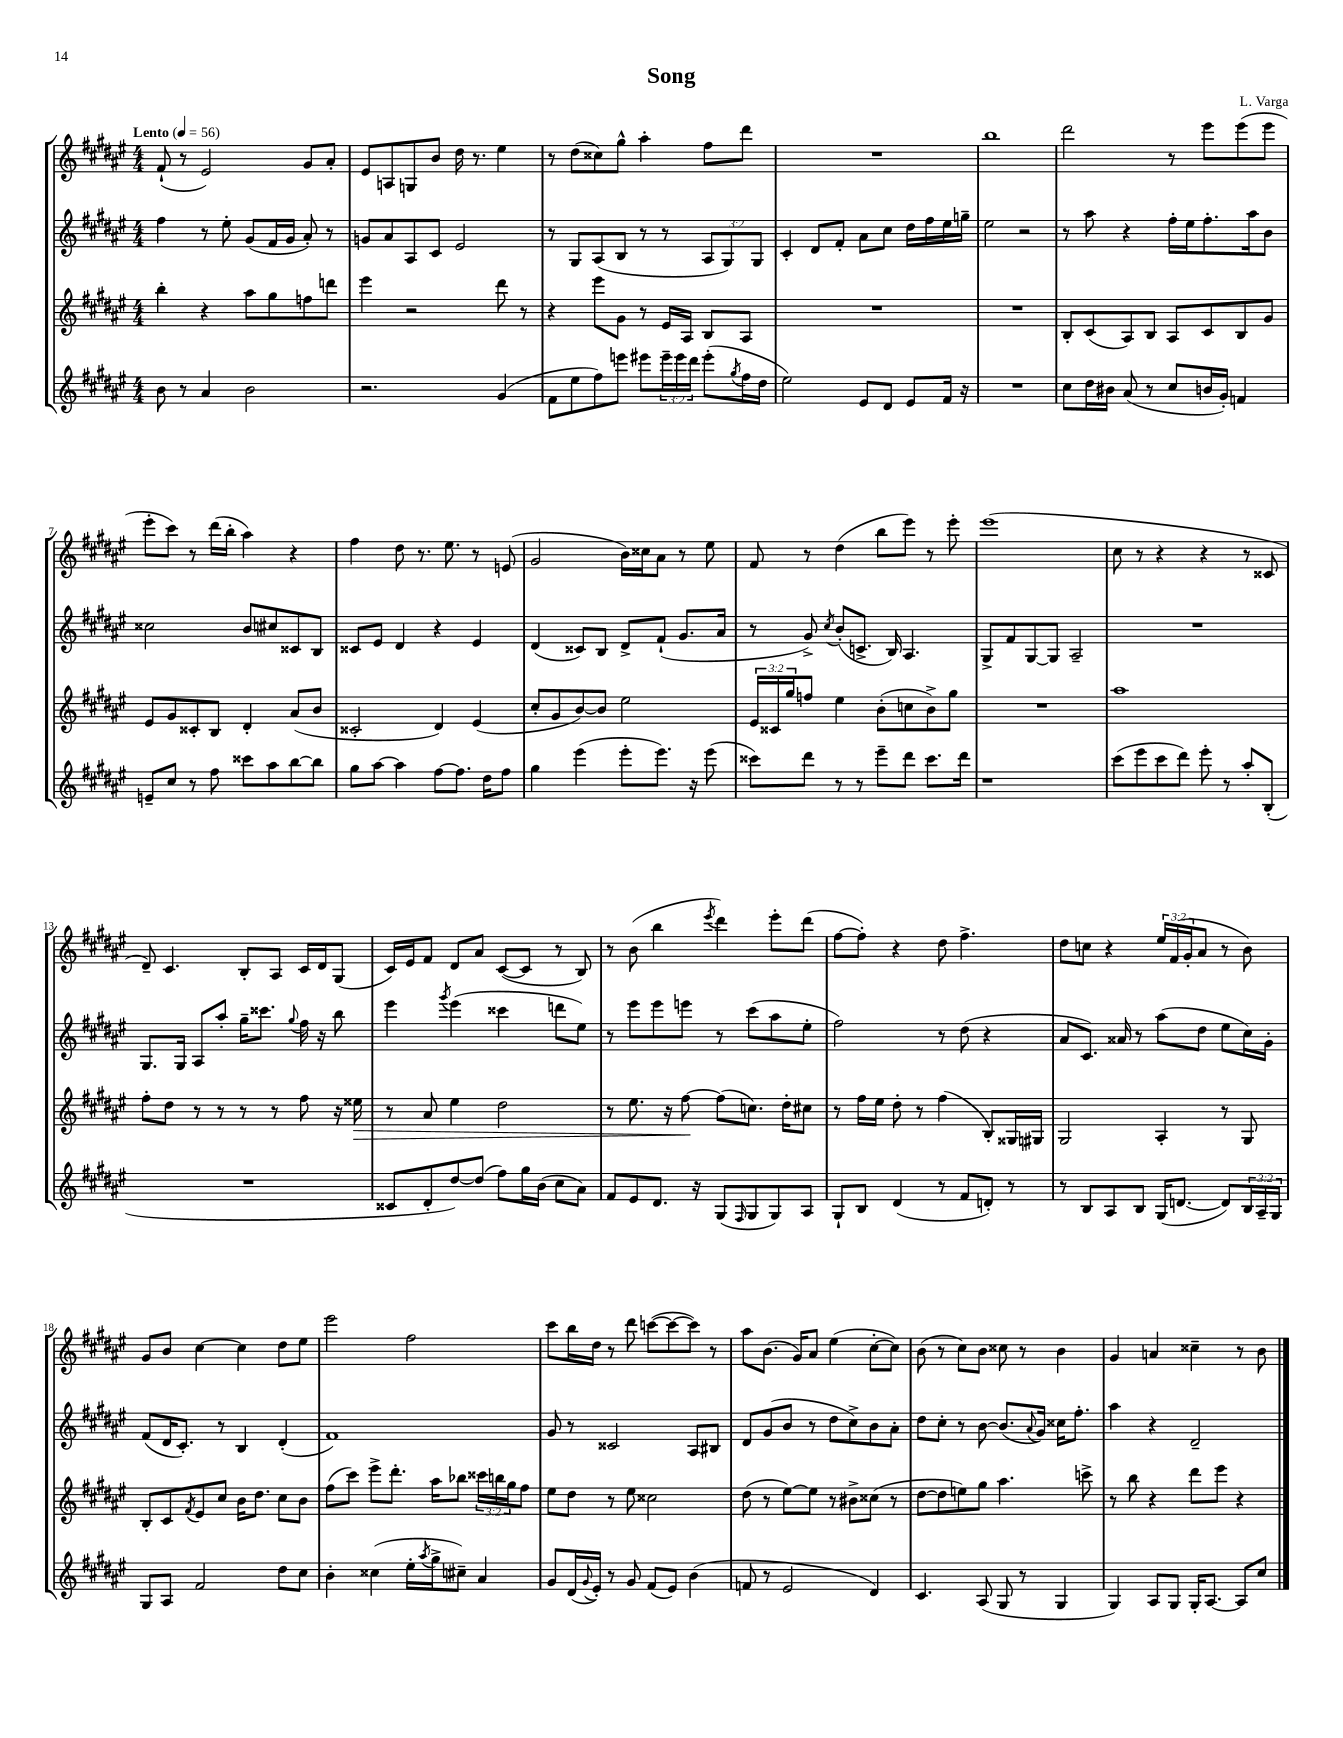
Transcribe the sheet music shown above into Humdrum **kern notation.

**kern	**kern	**dynam	**kern	**kern
*part4	*part3	*part3	*part2	*part1
*staff4	*staff3	*staff3	*staff2	*staff1
*clefG2	*clefG2	*	*clefG2	*clefG2
*k[f#c#g#d#a#e#]	*k[f#c#g#d#a#e#]	*	*k[f#c#g#d#a#e#]	*k[f#c#g#d#a#e#]
*M4/4	*M4/4	*	*M4/4	*M4/4
*MM56	*MM56	*	*MM56	*MM56
=1	=1	=1	=1	=1
!	!	!	!	!LO:TX:a:B:t=Lento
8b\	4bb'\	.	4ff#\	(8f#`/
8r	.	.	.	8r
4a#/	4r	.	8r	2e#/)
.	.	.	8ee#'\	.
2b\	8aa#\L	.	(8g#/L	.
.	8gg#\	.	16f#/L	.
.	.	.	16g#/JJ	.
.	8ffn\	.	8a#'/)	8g#/L
.	8dddn\J	.	8r	8a#'/J
=2	=2	=2	=2	=2
2.r	4eee#\	.	8gn/L	8e#/L
.	.	.	8a#/	8An/
.	2r	.	8A#/	8Gn/
.	.	.	8c#/J	8b/J
.	.	.	2e#/	16dd#\
.	.	.	.	8.r
(4g#/	8ddd#\	.	.	4ee#\
.	8r	.	.	.
=3	=3	=3	=3	=3
8f#\L	4r	.	8r	8r
8ee#\	.	.	8G#/L	(8dd#\L
8ff#\)	8eee#\L	.	(8A#/	8cc##X\)
8eeen\J	8g#\J	.	8B/J	8gg#^^\J
8eee#X\L	8r	.	8r	4aa#'\
24eee#~\L	16e#/LL	.	8r	.
24eee#\	.	.	.	.
.	16A#/JJ	.	.	.
24ddd#\JJ	.	.	.	.
(8eee#'\L	8B/L	.	12A#/L	8ff#\L
.	.	.	12G#/)	.
8qgg#/	.	.	.	.
16ff#\L	8A#/J	.	.	8ddd#\J
.	.	.	12G#/J	.
16dd#\JJ	.	.	.	.
=4	=4	=4	=4	=4
2ee#\)	1r	.	4c#'/	1r
.	.	.	8d#/L	.
.	.	.	8f#'/J	.
8e#/L	.	.	8a#\L	.
8d#/J	.	.	8cc#\J	.
8e#/L	.	.	16dd#\LL	.
.	.	.	16ff#\	.
16f#/Jk	.	.	16ee#\	.
16r	.	.	16ggn~\JJ	.
=5	=5	=5	=5	=5
1r	1r	.	2ee#\	1bb
.	.	.	2r	.
=6	=6	=6	=6	=6
8cc#\L	8B'/L	.	8r	2ddd#\
16dd#\L	(8c#/	.	8aa#\	.
16b#X\JJ	.	.	.	.
(8a#/	8A#/)	.	4r	.
8r	8B/J	.	.	.
8cc#/L	8A#/L	.	16ff#'\LL	8r
.	.	.	16ee#\J	.
16bn/L	8c#/	.	8.ff#'\	8eee#\L
16g#'/JJ)	.	.	.	.
4fn/	8B/	.	.	(8eee#\
.	.	.	16aa#\k	.
.	8g#/J	.	8b\J	8eee#\J
!!LO:LB:g=z
=7	=7	=7	=7	=7
8en~/L	8e#/L	.	2cc##X\	8eee#'\L
8cc#/J	8g#/	.	.	8ccc#\J)
8r	8c##X'/	.	.	8r
8ff#\	8B/J	.	.	(16ddd#\LL
.	.	.	.	16bb'\JJ
8ccc##X\L	4d#'/	.	8b/L	4aa#\)
8aa#\	.	.	8cc#X/	.
[8bb\	(8a#/L	.	8c##X/	4r
8bb\J]	8b/J	.	8B/J	.
=8	=8	=8	=8	=8
8gg#\L	2c##X'/	.	8c##X/L	4ff#\
[8aa#\J	.	.	8e#/J	.
4aa#\]	.	.	4d#/	8dd#\
.	.	.	.	8.r
[8ff#\L	4d#/)	.	4r	.
.	.	.	.	8.ee#\
8.ff#\J]	.	.	.	.
.	(4e#/	.	4e#/	8r
16dd#\KL	.	.	.	.
8ff#\J	.	.	.	(8en/
=9	=9	=9	=9	=9
4gg#\	8cc#'/L	.	(4d#/	2g#/
.	8g#/	.	.	.
(4eee#\	[8b/)	.	8c##X/L)	.
.	8b/J]	.	8B/J	.
8eee#'\L	2ee#\	.	8d#^/L	16b\LL)
.	.	.	.	16cc##X\J
8.eee#\J)	.	.	(8f#`/J	8a#\J
.	.	.	8.g#/L	8r
16r	.	.	.	.
(8eee#\	.	.	.	8ee#\
.	.	.	16a#/Jk	.
=10	=10	=10	=10	=10
8ccc##X\L)	24e#/LL	.	8r	8f#/
.	24c##X/	.	.	.
.	24gg#/J	.	.	.
8ddd#\J	8ffn/J	.	8g#^/)	8r
.	.	.	8qcc#/	.
8r	4ee#\	.	(8b'/L	(4dd#\
8r	.	.	8.cn^/J	.
8eee#~\L	(8b'\L	.	.	8bb\L
.	.	.	16B/)	.
8ddd#\J	8ccn\	.	4.A#/	8eee#\J)
8.ccc##\L	8b^\)	.	.	8r
.	8gg#\J	.	.	8eee#'\
16ddd#\Jk	.	.	.	.
=11	=11	=11	=11	=11
1r	1r	.	8G#^/L	(1eee#
.	.	.	8f#/	.
.	.	.	[8G#/	.
.	.	.	8G#/J]	.
.	.	.	2A#~/	.
=12	=12	=12	=12	=12
(8ccc#\L	1aa#	.	1r	8cc#\
8eee#\	.	.	.	8r
8ccc#\	.	.	.	4r
8ddd#\J)	.	.	.	.
8eee#'\	.	.	.	4r
8r	.	.	.	.
8aa#'/L	.	.	.	8r
(8B'/J	.	.	.	8c##X/
!!LO:LB:g=z
=13	=13	=13	=13	=13
1r	8ff#'\L	.	8.G#/L	8d#~/)
.	8dd#\J	.	.	4.c#/
.	.	.	16G#/Jk	.
.	8r	.	8A#/L	.
.	8r	.	8aa#'/J	.
.	8r	.	16gg#~\KL	8B'/L
.	.	.	8.ccc##X\J	.
.	8r	.	.	8A#/J
.	.	.	8qqgg#/	.
.	8ff#\	.	16ff#\	16c#/LL
.	.	.	16r	16d#/J
.	16r	.	8bb\	(8G#/J
!	!	!LO:HP:b	!	!
.	16ee##X\	>	.	.
=14	=14	=14	=14	=14
8c##X/L	8r	.	4eee#\	16c#/LL)
.	.	.	.	16e#/J
8d#'/	8a#/	.	.	8f#/J
.	.	.	8qggg#/	.
[8dd#/)	4ee#\	.	(4eee#\	8d#/L
(8dd#/J]	.	.	.	8a#/J
8ff#\L)	2dd#\	.	4ccc##X\	([8c#/L
16gg#\L	.	.	.	8c#/J]
(16b\JJ	.	.	.	.
8cc#\L	.	.	8dddn\L	8r
8a#\J)	.	.	8ee#\J)	8B/)
=15	=15	=15	=15	=15
8f#/L	8r	.	8r	8r
8e#/	8.ee#\	.	8eee#\L	(8b\
8.d#/J	.	.	8eee#\	4bb\
.	16r	.	.	.
.	[8ff#\	.	8eeen\J	.
16r	.	.	.	.
.	.	.	.	8qeee#/
(8G#/L	(8ff#\L]	]	8r	4ddd#\)
16qqF#/	.	.	.	.
8G#/	8.ccn\J)	.	(8ccc#\L	.
8G#/)	.	.	8aa#\	8eee#'\L
.	16dd#'\KL	.	.	.
8A#/J	8cc#X\J	.	8ee#'\J	(8ddd#\J
=16	=16	=16	=16	=16
8G#`/L	8r	.	2ff#\)	[8ff#\L
8B/J	16ff#\LL	.	.	8ff#'\J])
.	16ee#\JJ	.	.	.
(4d#/	8dd#'\	.	.	4r
.	8r	.	.	.
8r	(4ff#\	.	8r	8dd#\
8f#/L	.	.	(8dd#\	4.ff#^\
8dn'/J)	8B'/L)	.	4r	.
8r	16G##X/L	.	.	.
.	16G#X/JJ	.	.	.
=17	=17	=17	=17	=17
8r	2G#/	.	8a#/L	8dd#\L
8B/L	.	.	8.c#/J)	8ccn\J
8A#/	.	.	.	4r
.	.	.	16a##X/	.
8B/J	.	.	8r	.
(16G#/KL	4A#'/	.	(8aa#\L	24ee#/LL
.	.	.	.	(24f#/
[8.dn/J	.	.	.	.
.	.	.	.	24g#'/J
.	.	.	8dd#\J	8a#/J
8d/L])	8r	.	8ee#\L	8r
24B/L	8G#/	.	16cc#\L)	8b\)
24A#~/	.	.	.	.
.	.	.	16g#'\JJ	.
24G#/JJ	.	.	.	.
!!LO:LB:g=z
=18	=18	=18	=18	=18
8G#/L	8B'/L	.	(8f#/L	8g#/L
8A#/J	8c#/	.	16d#/K	8b/J
.	.	.	8.c#'/J)	.
.	8qf#/	.	.	.
2f#/	8e#/	.	.	[4cc#\
.	8cc#/J	.	8r	.
.	16b\KL	.	4B/	4cc#\]
.	8.dd#\J	.	.	.
8dd#\L	8cc#\L	.	(4d#'/	8dd#\L
8cc#\J	8b\J	.	.	8ee#\J
=19	=19	=19	=19	=19
4b'\	(8ff#\L	.	1f#)	2eee#\
.	8ccc#\J)	.	.	.
(4cc##X\	8eee#^\L	.	.	.
.	8.ddd#'\J	.	.	.
16ee#'\LL	.	.	.	2ff#\
8qaa#/	.	.	.	.
16gg#^\J	16aa#\KL	.	.	.
8cc#X~\J)	8bb-X\J	.	.	.
4a#/	24ccc##X\LL	.	.	.
.	24bbn\	.	.	.
.	24gg#\J	.	.	.
.	8ff#\J	.	.	.
=20	=20	=20	=20	=20
8g#/L	8ee#\L	.	8g#/	8ccc#\L
(16d#/L	8dd#\J	.	8r	16bb\L
8qqg#/	.	.	.	.
16e#'/JJ)	.	.	.	16dd#\JJ
8r	8r	.	2c##X/	8r
8g#/	8ee#\	.	.	8ddd#\
(8f#/L	2cc##X\	.	.	([8cccn\L
8e#/J)	.	.	.	8ccc\_
(4b\	.	.	8A#/L	8ccc\J])
.	.	.	8B#X/J	8r
=21	=21	=21	=21	=21
8fn/	(8dd#\	.	8d#/L	8aa#\L
8r	8r	.	(8g#/	(8.b\J
2e#/	[8ee#\L)	.	8b/J	.
.	.	.	.	16g#/KL)
.	8ee#\J]	.	8r	8a#/J
.	8r	.	8dd#\L	(4ee#\
.	8b#X^\L	.	8cc#^\)	.
4d#/)	(8cc##X\J	.	8b\	[8cc#'\L
.	8r	.	8a#'\J	8cc#\J])
=22	=22	=22	=22	=22
4.c#/	[8dd#\L	.	8dd#\L	(8b\
.	8dd#\]	.	8cc#'\J	8r
.	8een\)	.	8r	8cc#\L)
(8A#/	8gg#\J	.	[8b\	8b\J
8G#/	4.aa#\	.	(8.b/L]	8cc##X\
8r	.	.	.	8r
.	.	.	8qqa#/	.
.	.	.	16g#/Jk)	.
4G#/	.	.	16cc##X\KL	4b\
.	.	.	8.ff#'\J	.
.	8cccn^\	.	.	.
=23	=23	=23	=23	=23
4G#/)	8r	.	4aa#\	4g#/
.	8bb\	.	.	.
8A#/L	4r	.	4r	4an/
8G#/J	.	.	.	.
16G#'/KL	8ddd#\L	.	2d#~/	4cc##X~\
[8.A#/J	.	.	.	.
.	8eee#\J	.	.	.
8A#/L]	4r	.	.	8r
8cc#/J	.	.	.	8b\
==	==	==	==	==
*-	*-	*-	*-	*-
